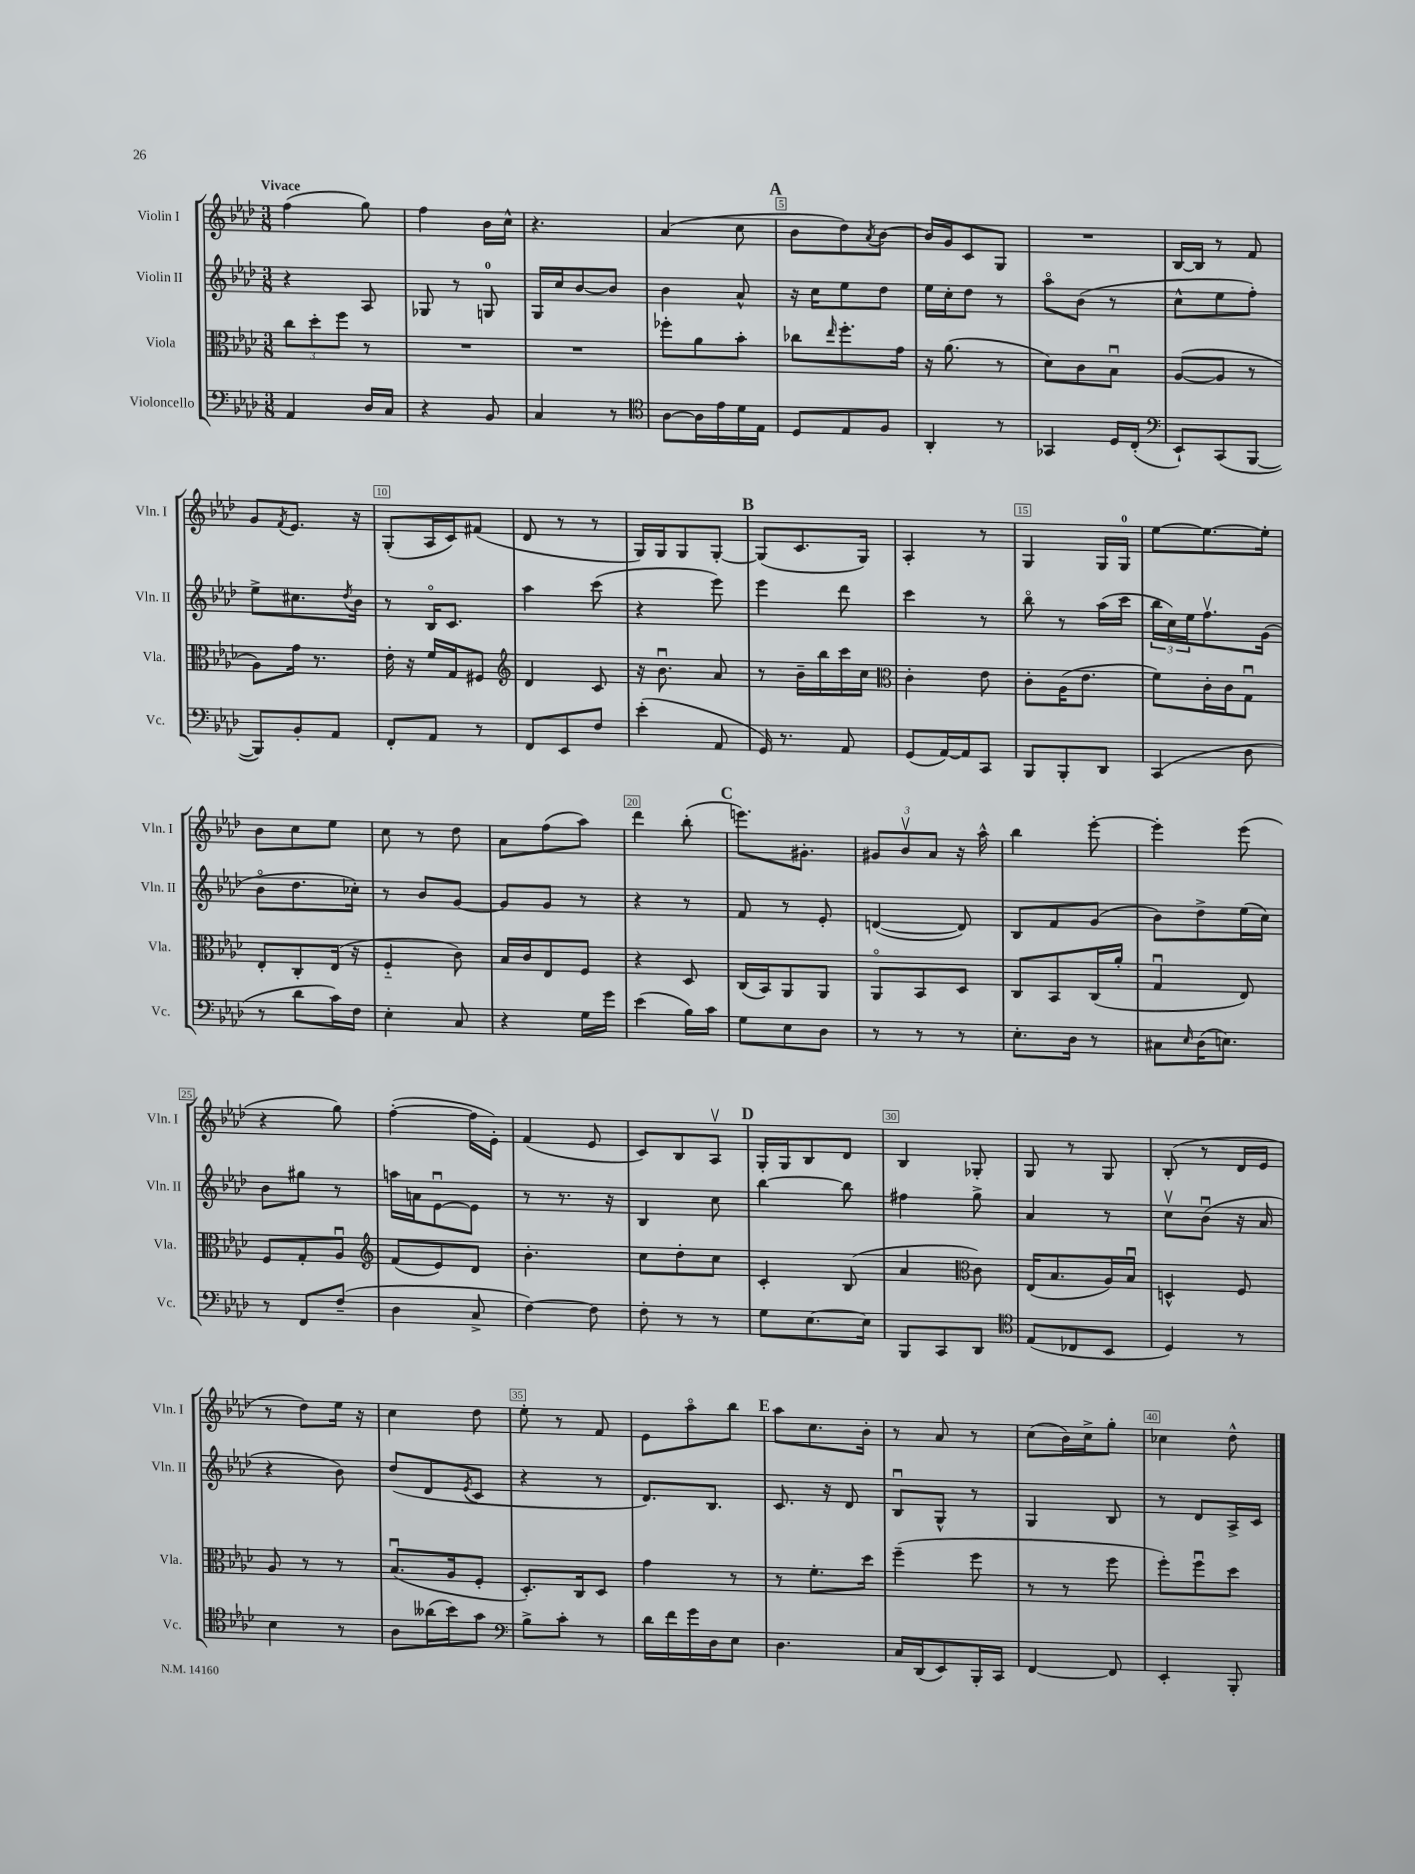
<<
\new StaffGroup <<
\new Staff = "s0" \with { instrumentName = "Violin I" shortInstrumentName = "Vln. I" } {
    \clef treble \key aes \major \numericTimeSignature \time 3/8 \tempo "Vivace"
    f''4( g''8) |
    f''4 bes'16 c''16-^ |
    r4. |
    aes'4( c''8 |
    \mark \markup { \bold "A" } bes'8 des''8) \acciaccatura { aes'8 } bes'8~ |
    bes'16 g'16 c'8 g8 |
    R4. |
    bes16~ bes16 r8 f'8 |
    g'8 \acciaccatura { f'8 } ees'8. r16 |
    g8-.( aes16 c'16) fis'8( |
    des'8 r8 r8 |
    g16) g16 g8 g8~-. |
    \mark \markup { \bold "B" } g8( c'8. g16) |
    aes4-. r8 |
    g4 g16 g16-0 |
    ees''8~ ees''8.~ ees''16-. |
    bes'8 c''8 ees''8 |
    c''8 r8 des''8 |
    aes'8 f''8( aes''8) |
    des'''4 bes''8-.( |
    \mark \markup { \bold "C" } e'''8.) gis'8.-. |
    \tuplet 3/2 { gis'8 bes'8\upbow aes'8 } r16 aes''16-^ |
    bes''4 ees'''8~-. |
    ees'''4-. ees'''8( |
    r4 g''8) |
    f''4~-.( f''16 ees'16-.) |
    f'4( ees'8 |
    c'8) bes8 aes8\upbow |
    \mark \markup { \bold "D" } g16-. g16 bes8 des'8 |
    bes4 ges8-. |
    g8 r8 g8 |
    bes8-.( r8 des'16 ees'16 |
    r8 des''8) ees''16 r16 |
    c''4 des''8 |
    ees''8-. r8 f'8 |
    ees'8 aes''8\flageolet bes''8 |
    \mark \markup { \bold "E" } aes''8 c''8. bes'16-. |
    r8 aes'8 r8 |
    c''8( bes'16) c''16-> g''8-. |
    ces''4 des''8-^ \bar "|." |
}
\new Staff = "s1" \with { instrumentName = "Violin II" shortInstrumentName = "Vln. II" } {
    \clef treble \key aes \major \numericTimeSignature \time 3/8
    r4 aes8 |
    ges8 r8 g8-0 |
    g16 c''16 bes'8~ bes'8 |
    bes'4 aes'8-^ |
    \mark \markup { \bold "A" } r16 c''16 ees''8 des''8 |
    ees''16 c''16-. des''8 r8 |
    aes''8\flageolet bes'8( r8 |
    c''8-^ ees''8 f''8-.) |
    ees''8-> cis''8. \acciaccatura { des''8 } bes'16 |
    r8 bes16\flageolet c'8. |
    aes''4 c'''8( |
    r4 ees'''8) |
    \mark \markup { \bold "B" } ees'''4 des'''8 |
    c'''4 r8 |
    bes''8\flageolet r8 aes''16( c'''16 |
    \tuplet 3/2 { bes''16 c''16) ees''16 } f''8.\upbow g'16( |
    bes'8\flageolet des''8. ces''16-.) |
    r8 bes'8 g'8~ |
    g'8 g'8 r8 |
    r4 r8 |
    \mark \markup { \bold "C" } f'8 r8 ees'8-. |
    d'4~( d'8) |
    bes8 f'8 g'8( |
    bes'8) des''8-> ees''16( c''16) |
    bes'8 gis''8 r8 |
    a''16 a'16 ees'8~\downbow ees'8 |
    r8 r8. r16 |
    bes4 c''8 |
    \mark \markup { \bold "D" } bes''4~ bes''8 |
    fis''4 g''8-> |
    aes'4 r8 |
    c''8\upbow bes'8\downbow( r16 aes'16 |
    r4 bes'8) |
    des''8( des'8 \acciaccatura { ees'8 } c'8 |
    r4 r8 |
    des'8.) bes8. |
    \mark \markup { \bold "E" } c'8. r16 des'8 |
    bes8\downbow g8-^ r8 |
    g4 bes8 |
    r8 des'8 aes16-> c'16 \bar "|." |
}
\new Staff = "s2" \with { instrumentName = "Viola" shortInstrumentName = "Vla." } {
    \clef alto \key aes \major \numericTimeSignature \time 3/8
    \tuplet 3/2 { c''8 des''8-. f''8 } r8 |
    R4. |
    R4. |
    fes''8-. aes'8 bes'8-. |
    \mark \markup { \bold "A" } ces''8 \grace { ees''16 } f''8.-. g'16 |
    r16 aes'8.( r8 |
    des'8) c'8 bes8\downbow |
    aes8~( aes8 r8 |
    aes8) g'16 r8. |
    ees'16-. r16 f'16 g16 fis8 |
    \clef treble des'4 c'8 |
    r16 bes'8.\downbow aes'8 |
    \mark \markup { \bold "B" } r8 bes'16-- bes''16 c'''16 c''16 |
    \clef alto c'4-. ees'8 |
    c'8-. aes16( ees'8. |
    f'8) c'16-. c'16 g8\downbow |
    ees8-. c8-. ees16( r16 |
    f4-_ c'8) |
    bes16 c'16 ees8 f8 |
    r4 des8 |
    \mark \markup { \bold "C" } c16( bes,16) aes,8 aes,8 |
    aes,8\flageolet bes,8 des8 |
    c8 bes,8 c16( aes'16-. |
    g4\downbow ees8) |
    f8 g8-. aes8\downbow |
    \clef treble f'8( ees'8) des'8 |
    bes'4.-. |
    c''8 des''8-. c''8 |
    \mark \markup { \bold "D" } c'4-. bes8( |
    aes'4 \clef alto c'8) |
    ees16( bes8. aes16) bes16\downbow |
    d4-^ f8 |
    aes8 r8 r8 |
    bes8.\downbow( aes16 f8-. |
    des8.-.) c16 des8 |
    g'4 r8 |
    \mark \markup { \bold "E" } r8 f'8.-. des''16 |
    f''4--( f''8 |
    r8 r8 f''8 |
    f''8-.) f''8\downbow des''8 \bar "|." |
}
\new Staff = "s3" \with { instrumentName = "Violoncello" shortInstrumentName = "Vc." } {
    \clef bass \key aes \major \numericTimeSignature \time 3/8
    aes,4 des16 c16 |
    r4 bes,8 |
    c4 r8 |
    \clef tenor aes8~ aes16 ees'16 des'16 ees16 |
    \mark \markup { \bold "A" } des8 ees8 f8 |
    aes,4-. r8 |
    ges,4 des16 c16-.( |
    \clef bass ees,8-!) c,8( bes,,8~ |
    bes,,8) bes,8-. aes,8 |
    f,8-. aes,8 r8 |
    f,8 ees,8 f8 |
    ees'4-.( aes,8 |
    \mark \markup { \bold "B" } g,16) r8. aes,8 |
    g,8( aes,16~) aes,16 c,8 |
    bes,,8 bes,,8-. des,8 |
    c,4( des8 |
    r8 des'8 c'16) f16 |
    ees4-. c8 |
    r4 g16 g'16 |
    ees'4( bes16) c'16 |
    \mark \markup { \bold "C" } g8 ees8 des8 |
    r8 r8 r8 |
    ees8.-. des16 r8 |
    cis8 \grace { ees16 } des16( e8.) |
    r8 f,8 f8--( |
    des4 c8-> |
    f4~) f8 |
    f8-. r8 r8 |
    \mark \markup { \bold "D" } g8 ees8.~ ees16 |
    bes,,8 c,8 des,8 |
    \clef tenor ees8( ces8 bes,8 |
    des4) r8 |
    bes4 r8 |
    aes8 aeses'16( bes'16) g'8 |
    \clef bass bes8-> c'8-. r8 |
    des'16 f'16 g'16 des16 ees8 |
    \mark \markup { \bold "E" } des4. |
    c16 des,16( ees,8) bes,,16-. c,16 |
    f,4~ f,8 |
    ees,4-. bes,,8-. \bar "|." |
}
>>
>>
\layout { \context { \Score \override BarNumber.break-visibility = ##(#f #t #t) barNumberVisibility = #(every-nth-bar-number-visible 5) \override BarNumber.stencil = #(make-stencil-boxer 0.1 0.3 ly:text-interface::print) } }
